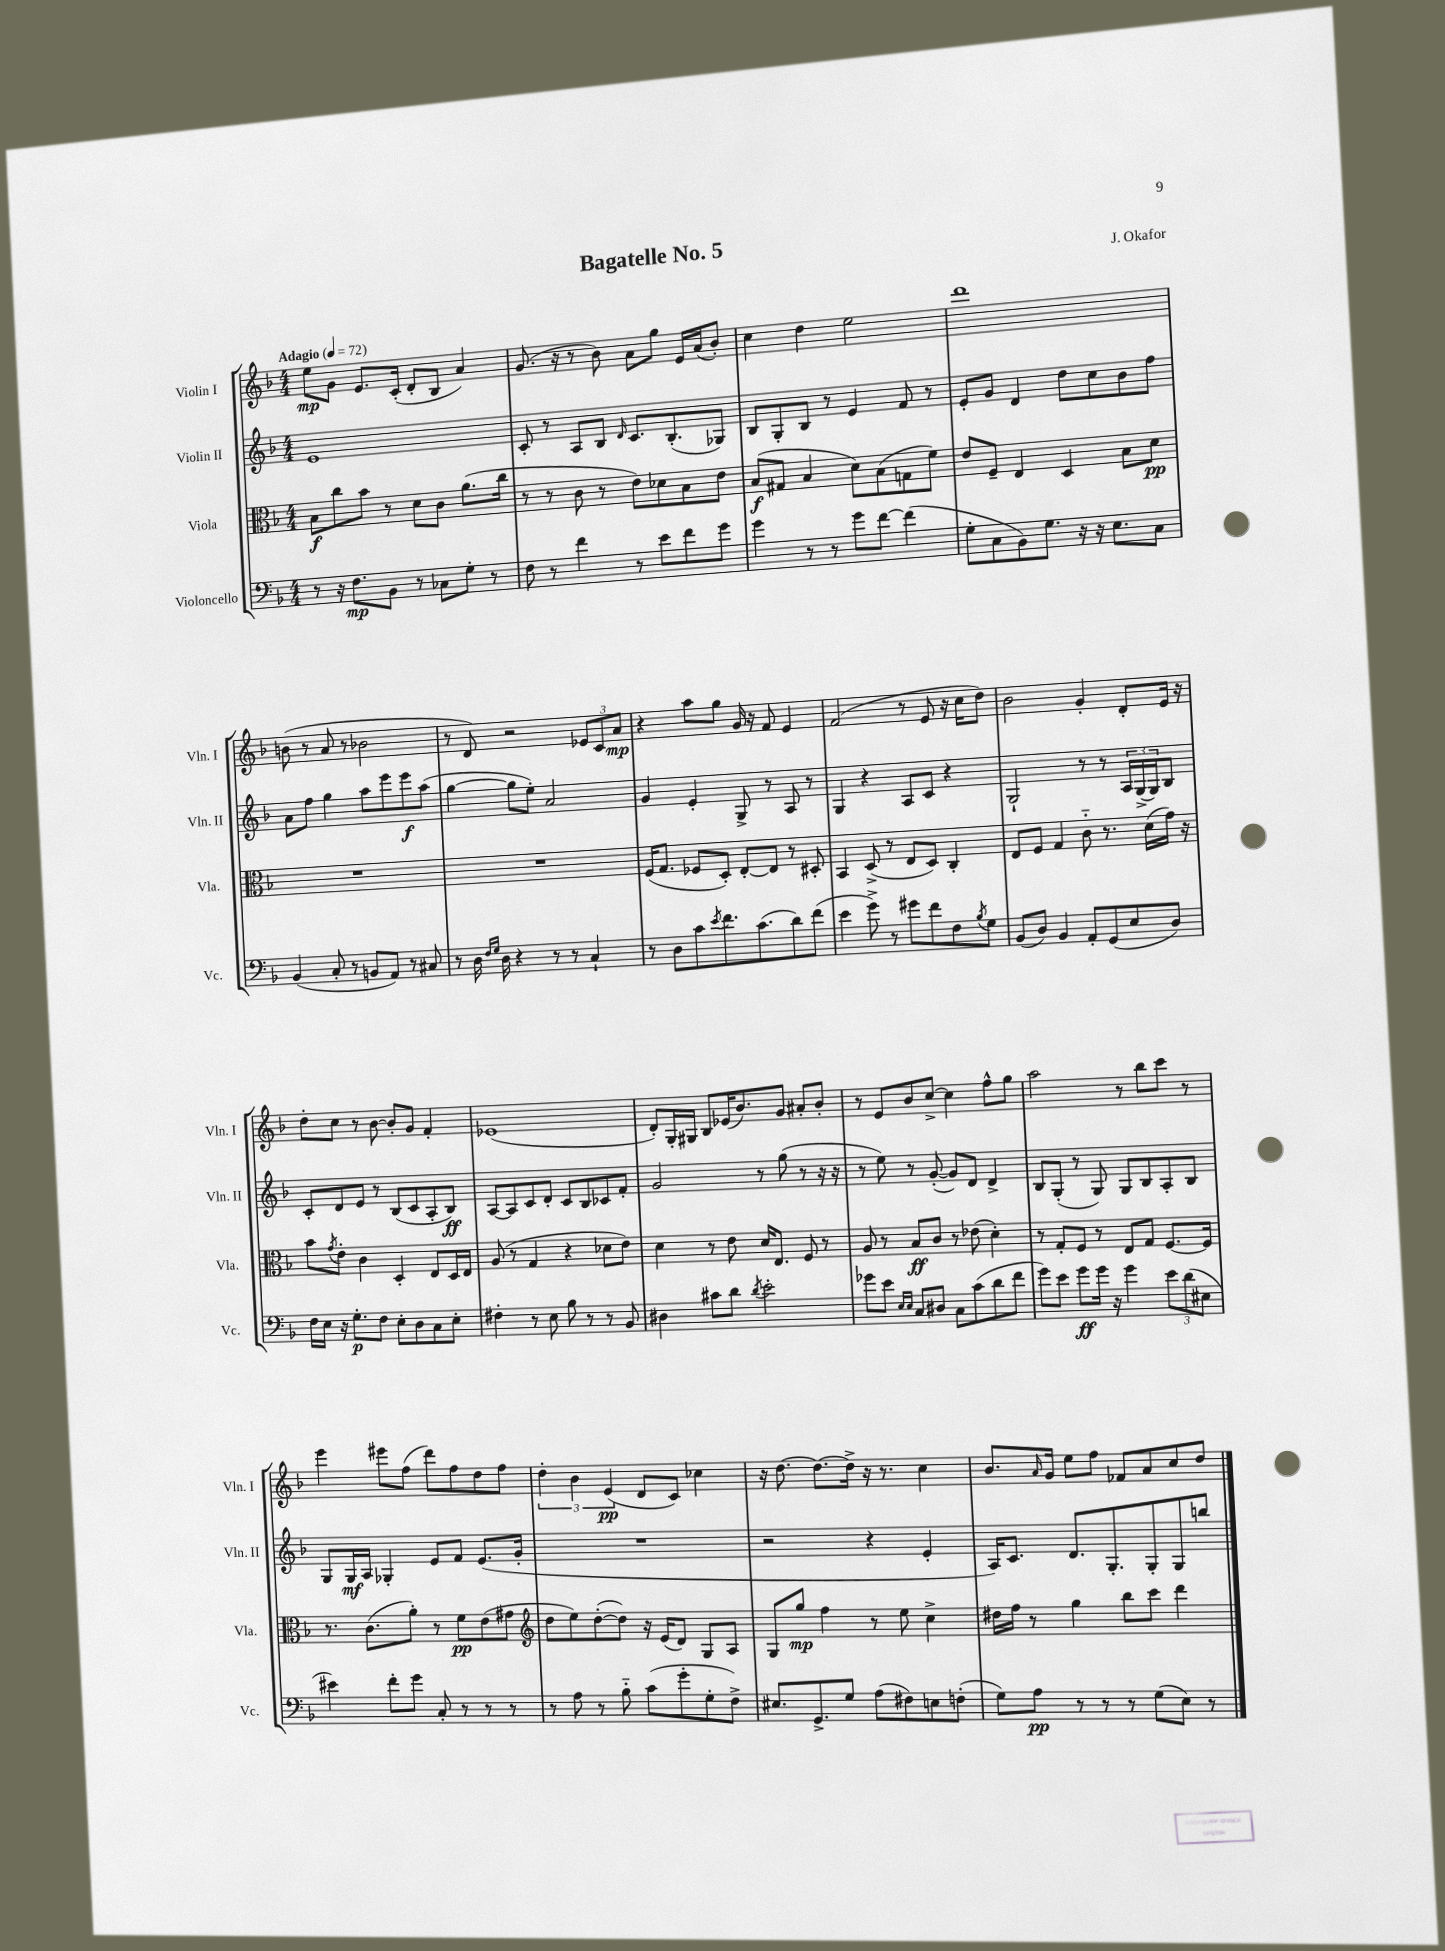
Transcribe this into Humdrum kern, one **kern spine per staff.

**kern	**dynam	**kern	**dynam	**kern	**dynam	**kern	**dynam
*part4	*part4	*part3	*part3	*part2	*part2	*part1	*part1
*staff4	*staff4	*staff3	*staff3	*staff2	*staff2	*staff1	*staff1
*I"Violoncello	*	*I"Viola	*	*I"Violin II	*	*I"Violin I	*
*I'Vc.	*	*I'Vla.	*	*I'Vln. II	*	*I'Vln. I	*
*clefF4	*	*clefC3	*	*clefG2	*	*clefG2	*
*k[b-]	*	*k[b-]	*	*k[b-]	*	*k[b-]	*
*M4/4	*	*M4/4	*	*M4/4	*	*M4/4	*
*MM72	*	*MM72	*	*MM72	*	*MM72	*
=1	=1	=1	=1	=1	=1	=1	=1
!	!	!	!	!	!	!LO:TX:a:B:t=Adagio	!
8r	.	8B-\L	f	1e	.	8ee\L	mp
16r	.	8cc\	.	.	.	8g\J	.
8.F\L	mp	.	.	.	.	.	.
.	.	8b-\J	.	.	.	8.e/L	.
8BB-\J	.	8r	.	.	.	.	.
.	.	.	.	.	.	(16c'/Jk	.
8r	.	8d\L	.	.	.	8d'/L	.
8C-X\L	.	8c\J	.	.	.	8B-/J	.
8G'\J	.	(8.a\L	.	.	.	4a/)	.
8r	.	.	.	.	.	.	.
.	.	16cc\Jk	.	.	.	.	.
=2	=2	=2	=2	=2	=2	=2	=2
8F\	.	8r	.	8c'/	.	(8.g/	.
8r	.	8r	.	8r	.	.	.
.	.	.	.	.	.	16r	.
4f\	.	8c\	.	8A/L	.	8r	.
.	.	8r	.	8B-/J	.	8b-\)	.
.	.	.	.	16qqd/	.	.	.
8r	.	8e\L)	.	8.c/L	.	8a\L	.
8e\L	.	8d-X\	.	.	.	8gg\J	.
.	.	.	.	(8.B-'/	.	.	.
8f\	.	8B-\	.	.	.	16e/LL	.
.	.	.	.	.	.	(16a/J	.
8g\J	.	8e\J	.	8G-X/J)	.	8b-'/J)	.
=3	=3	=3	=3	=3	=3	=3	=3
4g\	.	(8B-/L	f	8B-/L	.	4cc\	.
.	.	8G#X/J	.	8G'/	.	.	.
8r	.	4B-/	.	8B-/J	.	4dd\	.
8r	.	.	.	8r	.	.	.
8g\L	.	8d\L)	.	4e/	.	2ee\	.
[8f\J	.	(8B-\	.	.	.	.	.
(4f\]	.	8Gn\	.	8f/	.	.	.
.	.	8f\J)	.	8r	.	.	.
=4	=4	=4	=4	=4	=4	=4	=4
8G'\L	.	8e/L	.	8e'/L	.	1ddd	.
8C\	.	8F~/J	.	8g/J	.	.	.
8BB-\)	.	4E/	.	4d/	.	.	.
8.G\J	.	.	.	.	.	.	.
.	.	4D/	.	8dd\L	.	.	.
16r	.	.	.	.	.	.	.
16r	.	.	.	8cc\	.	.	.
8.E\L	.	.	.	.	.	.	.
.	.	8B-\L	.	8b-\	.	.	.
8C\J	.	8d\J	pp	8ff\J	.	.	.
!!LO:LB:g=z
=5	=5	=5	=5	=5	=5	=5	=5
(4BB-/	.	1r	.	8a\L	.	(8bn\	.
.	.	.	.	8ff\J	.	8r	.
8C'/	.	.	.	4gg\	.	8a/	.
8r	.	.	.	.	.	8r	.
8BBn/L	.	.	.	8aa\L	.	2b-X\	.
8AA/J)	.	.	.	8eee\	.	.	.
8r	.	.	.	8eee\	f	.	.
8C#X/	.	.	.	(8aa\J	.	.	.
=6	=6	=6	=6	=6	=6	=6	=6
8r	.	1r	.	[4gg\	.	8r	.
16D\	.	.	.	.	.	8d/)	.
16qqF/LL	.	.	.	.	.	.	.
16qqG/JJ	.	.	.	.	.	.	.
16D\	.	.	.	.	.	.	.
4r	.	.	.	8gg\L]	.	2r	.
.	.	.	.	8ee'\J)	.	.	.
8r	.	.	.	2a/	.	.	.
8r	.	.	.	.	.	.	.
4C`/	.	.	.	.	.	12e-X/L	.
.	.	.	.	.	.	12c/	.
.	.	.	.	.	.	12a/J	mp
=7	=7	=7	=7	=7	=7	=7	=7
8r	.	(16F/KL	.	4g/	.	4r	.
.	.	8.G/J	.	.	.	.	.
8D\L	.	.	.	.	.	.	.
8c\	.	8F-X/L	.	4e'/	.	8aa\L	.
8qe/	.	.	.	.	.	.	.
8.f\	.	8D'/J)	.	.	.	8gg\J	.
.	.	[8E'/L	.	8G^/	.	16g/	.
(8.c\	.	.	.	.	.	16r	.
.	.	8E/J]	.	8r	.	8f/	.
8d\)	.	8r	.	8A/	.	4e/	.
(8f\J	.	8D#X'/	.	8r	.	.	.
=8	=8	=8	=8	=8	=8	=8	=8
4e\	.	4BB-/	.	4G/	.	(2f/	.
8g^\)	.	(8D^/	.	4r	.	.	.
8r	.	8r	.	.	.	.	.
8g#X\L	.	8E/L	.	8A/L	.	8r	.
8f\	.	8D/J)	.	8c/J	.	8e/	.
8F\	.	4C'/	.	4r	.	16r	.
.	.	.	.	.	.	16cc\KL	.
8qB-/	.	.	.	.	.	.	.
8G\J	.	.	.	.	.	8dd\J)	.
=9	=9	=9	=9	=9	=9	=9	=9
(8BB-/L	.	8E/L	.	2G`/	.	2b-\	.
8D/J)	.	8F/J	.	.	.	.	.
4BB-/	.	4G/	.	.	.	.	.
8AA'/L	.	8c\	.	8r	.	4g'/	.
(8GG/	.	8.r	.	8r	.	.	.
8E/	.	.	.	24A/LL	.	8d'/L	.
.	.	.	.	(24G^/	.	.	.
.	.	(16d\LL	.	.	.	.	.
.	.	.	.	24G/J)	.	.	.
8D/J)	.	16g\JJ)	.	8B-/J	.	16e/Jk	.
.	.	16r	.	.	.	16r	.
!!LO:LB:g=z
=10	=10	=10	=10	=10	=10	=10	=10
16F\LL	.	8b-\L	.	8c'/L	.	8dd'\L	.
16E\JJ	.	.	.	.	.	.	.
.	.	8qg/	.	.	.	.	.
16r	.	8e'\J	.	8d/	.	8cc\J	.
8.G'\L	p	.	.	.	.	.	.
.	.	4c\	.	8e/J	.	8r	.
8F\J	.	.	.	8r	.	[8b-\	.
8E'\L	.	4D'/	.	(8B-/L	.	8b-'/L]	.
8D\	.	.	.	8c/	.	8g/J	.
8C\	.	8E/L	.	8A'/	.	4f'/	.
8E'\J	.	16D/L	.	8B-/J)	ff	.	.
.	.	16E/JJ	.	.	.	.	.
=11	=11	=11	=11	=11	=11	=11	=11
4F#X'\	.	(8A/	.	[8A/L	.	(1e-X	.
.	.	8r	.	8A/]	.	.	.
8r	.	4G/	.	8c/	.	.	.
8E\	.	.	.	8d'/J	.	.	.
8B-\	.	4r	.	8c/L	.	.	.
8r	.	.	.	8B-/	.	.	.
8r	.	8d-X\L	.	8c-X/	.	.	.
8BB-/	.	8e\J)	.	8f'/J	.	.	.
=12	=12	=12	=12	=12	=12	=12	=12
4D#X\	.	4d\	.	2g/	.	8d'/L)	.
.	.	.	.	.	.	16G'/L	.
.	.	.	.	.	.	16G#X/JJ	.
8c#X\L	.	8r	.	.	.	8B-/L	.
8d\J	.	8e\	.	.	.	(16e-X/K	.
.	.	.	.	.	.	8.b-/)	.
8qd/	.	.	.	.	.	.	.
2e'\	.	16d/KL	.	8r	.	.	.
.	.	8.E/J	.	.	.	.	.
.	.	.	.	(8gg\	.	8g/J	.
.	.	8F/	.	8r	.	8a#X'/L	.
.	.	8r	.	16r	.	8b-'/J	.
.	.	.	.	16r	.	.	.
=13	=13	=13	=13	=13	=13	=13	=13
8g-X\L	.	8A/	.	8r	.	8r	.
8e\J	.	8r	.	8ee\)	.	8e/L	.
16qqE/LL	.	.	.	.	.	.	.
16qqE/JJ	.	.	.	.	.	.	.
8C/L	.	8B-/L	ff	8r	.	8b-/	.
8D#X/J	.	8c/J	.	([8g'/	.	[8cc^/J	.
8C\L	.	8r	.	8g/L])	.	4cc\]	.
(8c\	.	(8e-X\	.	8d/J	.	.	.
8d\	.	4d'\)	.	4d^/	.	8ff^^\L	.
8f\J	.	.	.	.	.	8gg\J	.
=14	=14	=14	=14	=14	=14	=14	=14
8g\L)	.	8r	.	8B-/L	.	2aa\	.
8e\J	.	8G'/L	.	(8G'/J	.	.	.
8g\L	ff	8F/J	.	8r	.	.	.
16g\Jk	.	8r	.	8G/)	.	.	.
16r	.	.	.	.	.	.	.
4g\	.	8E/L	.	8G/L	.	8r	.
.	.	8G/J	.	8B-/	.	8bb-\L	.
12e\L	.	[8.F/L	.	8A'/	.	8ccc\J	.
(12d\	.	.	.	.	.	.	.
.	.	.	.	8B-/J	.	8r	.
12E#X\J	.	.	.	.	.	.	.
.	.	16F/Jk]	.	.	.	.	.
!!LO:LB:g=z
=15	=15	=15	=15	=15	=15	=15	=15
4e#X\)	.	8.r	.	8G/L	.	4eee\	.
.	.	.	.	16G/L	mf	.	.
.	.	(8.c\L	.	16A/JJ	.	.	.
8f'\L	.	.	.	4G-X'/	.	8eee#X\L	.
8g\J	.	8a'\J)	.	.	.	(8ff\J	.
8C'/	.	8r	.	8e/L	.	8ddd\L)	.
8r	.	8f\L	pp	8f/J	.	8ff\	.
8r	.	(8e\	.	(8.e/L	.	8dd\	.
8r	.	8g#X\J	.	.	.	8ff\J	.
.	.	.	.	16g'/Jk	.	.	.
=16	=16	=16	=16	=16	=16	=16	=16
*	*	*clefG2	*	*	*	*	*
8r	.	8dd\L	.	1r	.	6dd'\	.
8A\	.	8ee\)	.	.	.	.	.
.	.	.	.	.	.	6b-\	.
8r	.	([8dd'\	.	.	.	.	.
.	.	.	.	.	.	(6e/	pp
8B-\	.	8dd\J])	.	.	.	.	.
(8c\L	.	16r	.	.	.	8d/L	.
.	.	(16e/KL	.	.	.	.	.
8g'\	.	8d/J)	.	.	.	8c/J)	.
8G'\	.	8G/L	.	.	.	4cc-X\	.
8F^\J)	.	8A/J	.	.	.	.	.
=17	=17	=17	=17	=17	=17	=17	=17
8.E#X/L	.	8G/L	.	2r	.	16r	.
.	.	.	.	.	.	[8.dd\	.
.	.	8gg/J	mp	.	.	.	.
8.GG^/	.	.	.	.	.	.	.
.	.	4ff\	.	.	.	8.dd\L_	.
8G/J	.	.	.	.	.	.	.
.	.	.	.	.	.	16dd^\Jk]	.
(8A\L	.	8r	.	4r	.	16r	.
.	.	.	.	.	.	8.r	.
8F#X\)	.	8ee\	.	.	.	.	.
8En\	.	4cc^\	.	4e'/	.	4cc\	.
(8Fn'\J	.	.	.	.	.	.	.
=18	=18	=18	=18	=18	=18	=18	=18
8G\L)	.	16dd#X\LL	.	16A/KL)	.	8.b-/L	.
.	.	16ff\JJ	.	8.c/J	.	.	.
8A\J	pp	8r	.	.	.	.	.
.	.	.	.	.	.	16qqa/	.
.	.	.	.	.	.	16g/Jk	.
8r	.	4gg\	.	8.d/L	.	8ee\L	.
8r	.	.	.	.	.	8ff\J	.
.	.	.	.	8.G'/	.	.	.
8r	.	8bb-\L	.	.	.	8f-X/L	.
(8G\L	.	8ccc\J	.	8G'/	.	8a/	.
8E\J)	.	4ddd\	.	8G/	.	8cc/	.
8r	.	.	.	8bbn/J	.	8dd/J	.
==	==	==	==	==	==	==	==
*-	*-	*-	*-	*-	*-	*-	*-
